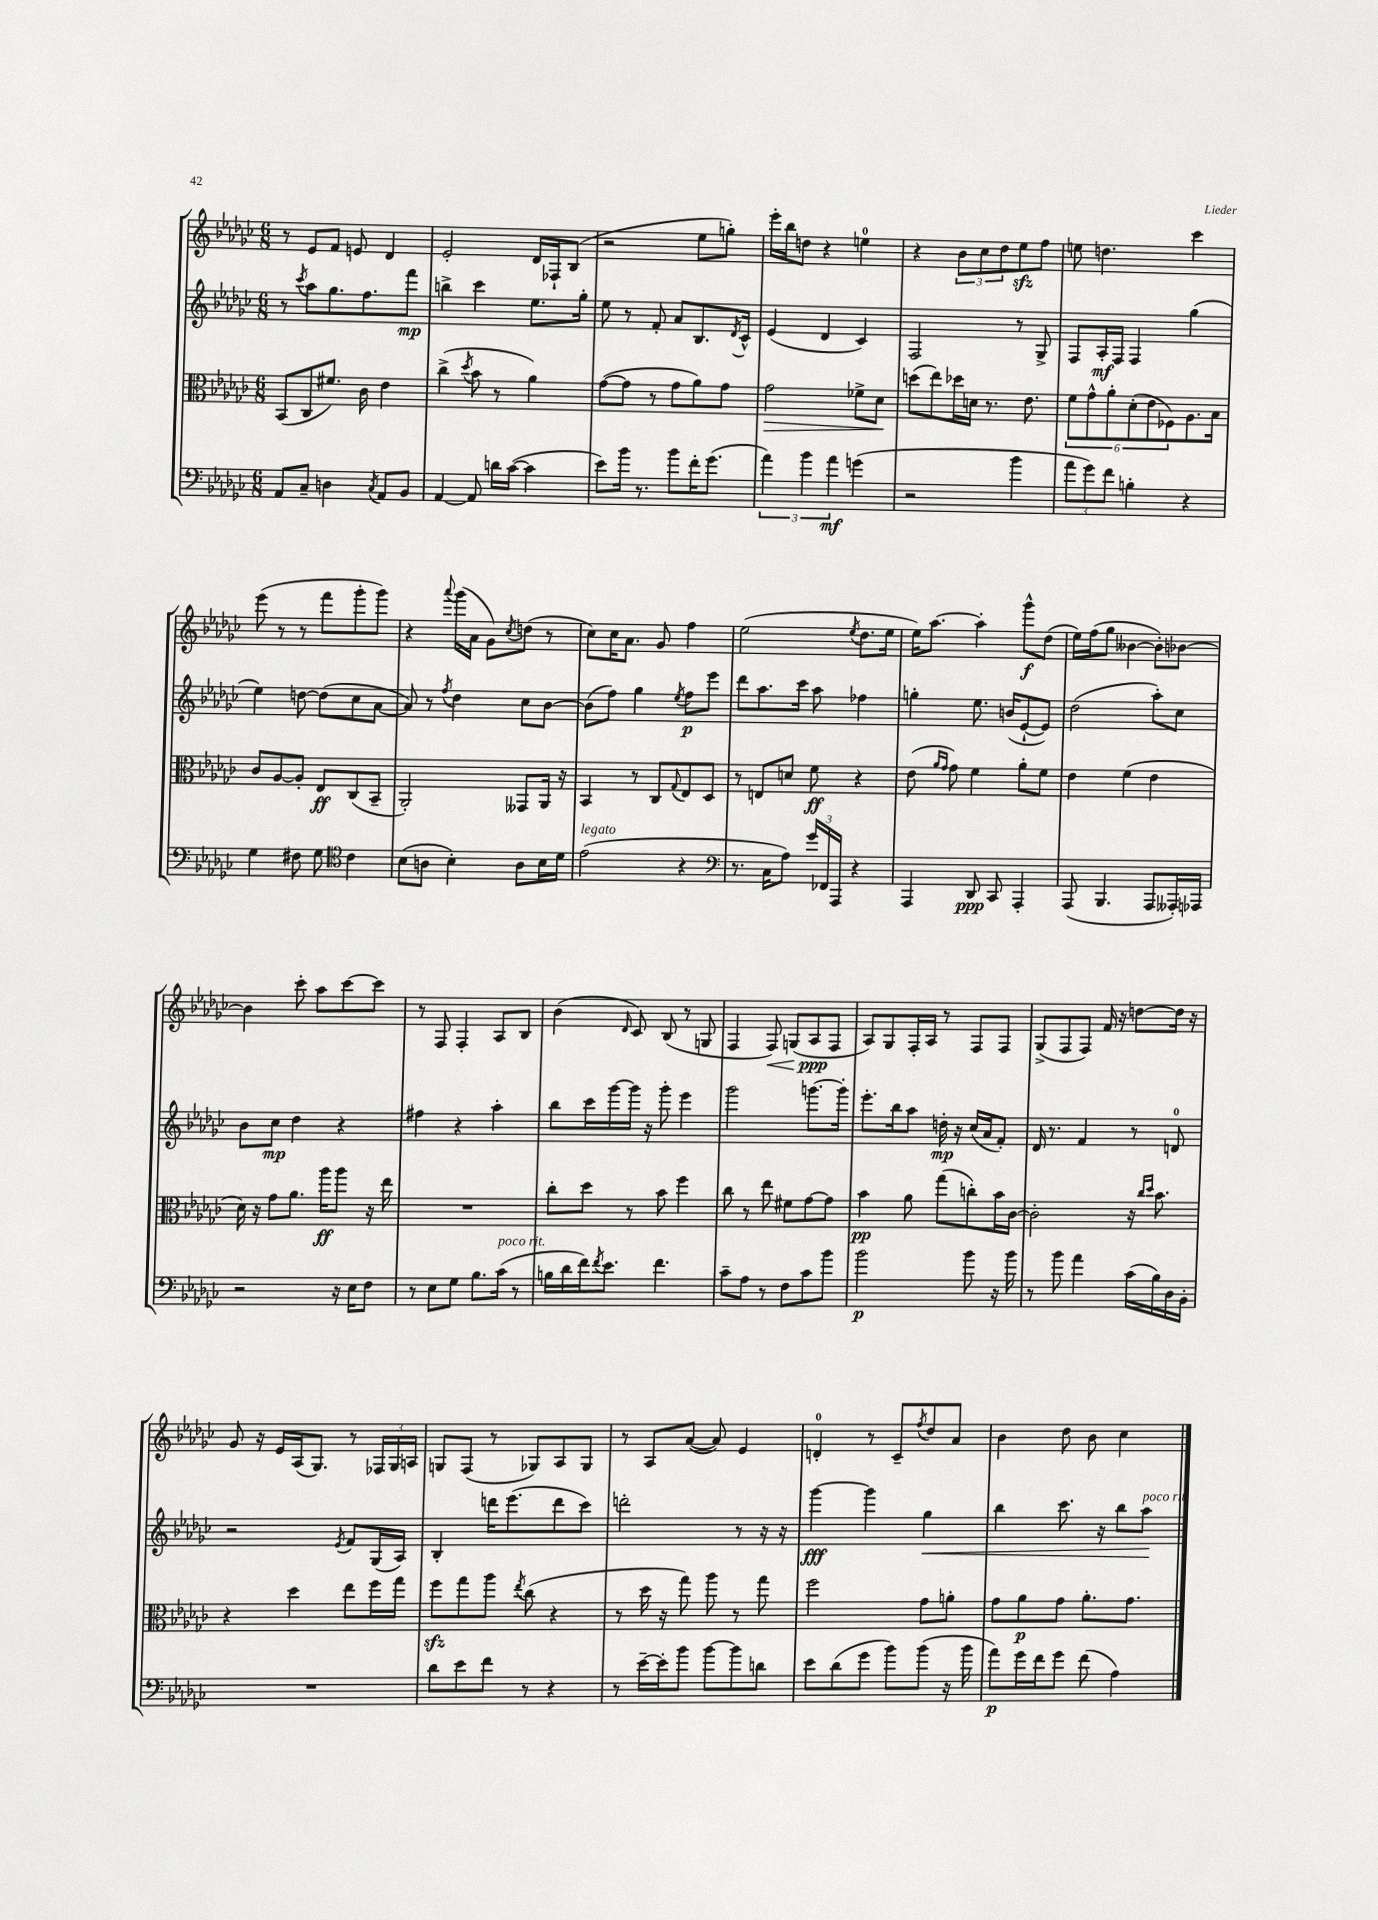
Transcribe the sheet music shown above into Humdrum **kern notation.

**kern	**dynam	**kern	**dynam	**kern	**dynam	**kern	**dynam
*part4	*part4	*part3	*part3	*part2	*part2	*part1	*part1
*staff4	*staff4	*staff3	*staff3	*staff2	*staff2	*staff1	*staff1
*clefF4	*	*clefC3	*	*clefG2	*	*clefG2	*
*k[b-e-a-d-g-c-]	*	*k[b-e-a-d-g-c-]	*	*k[b-e-a-d-g-c-]	*	*k[b-e-a-d-g-c-]	*
*M6/8	*	*M6/8	*	*M6/8	*	*M6/8	*
=83	=83	=83	=83	=83	=83	=83	=83
8AA-/L	.	(8BB-/L	.	8r	.	8r	.
.	.	.	.	8qccc-/	.	.	.
8C-~/J	.	8C-/	.	8aa-\L	.	8e-/L	.
4Dn\	.	8.f#X/J)	.	8.gg-\	.	8f/J	.
.	.	.	.	.	.	8en/	.
.	.	16c-\	.	8.ff\	.	.	.
8qC-/	.	.	.	.	.	.	.
8AA-/L	.	4e-\	.	.	.	4d-/	.
8BB-/J	.	.	.	8fff\J	mp	.	.
=84	=84	=84	=84	=84	=84	=84	=84
[4AA-/	.	(4cc-^\	.	4bbn^\	.	2e-'/	.
.	.	8qdd-/	.	.	.	.	.
8AA-/]	.	8b-\	.	4ccc-\	.	.	.
16dn\LL	.	8r	.	.	.	.	.
([16c-\JJ	.	.	.	.	.	.	.
4c-\]	.	4a-\)	.	8.ee-\L	.	16d-/LL	.
.	.	.	.	.	.	16F-X`/J	.
.	.	.	.	.	.	(8B-/J	.
.	.	.	.	16gg-'\Jk	.	.	.
=85	=85	=85	=85	=85	=85	=85	=85
8e-\L)	.	([8g-\L	.	8ee-\	.	2r	.
16b-\Jk	.	8g-\J]	.	8r	.	.	.
8.r	.	.	.	.	.	.	.
.	.	8r	.	8f'/	.	.	.
8b-\L	.	8g-\L	.	8a-/L	.	.	.
16f'\K	.	8a-\)	.	8.B-/	.	8ee-\L	.
(8.g-\J	.	.	.	.	.	.	.
.	.	8g-\J	.	.	.	8ggn'\J)	.
.	.	.	.	8qd-/	.	.	.
.	.	.	.	16c-^^/Jk	.	.	.
=86	=86	=86	=86	=86	=86	=86	=86
!	!	!	!LO:HP:b	!	!	!	!
6a-\)	.	2g-\	>	(4e-/	.	16eee-'\LL	.
.	.	.	.	.	.	16bb-\J	.
.	.	.	.	.	.	8ddn\J	.
6b-\	.	.	.	.	.	.	.
.	.	.	.	4d-/	.	4r	.
6a-\	mf	.	.	.	.	.	.
(4gn\	.	8f-X^\L	.	4c-/)	.	4een\	.
.	.	8d-\J	.	.	.	.	.
.	.	.	]	.	.	.	.
=87	=87	=87	=87	=87	=87	=87	=87
2r	.	(8ddn\L	.	2F/	.	4r	.
.	.	8ee-\)	.	.	.	.	.
.	.	16dd-X\L	.	.	.	12b-\L	.
.	.	16dn\JJ	.	.	.	.	.
.	.	.	.	.	.	12cc-\	.
.	.	8.r	.	.	.	.	.
.	.	.	.	.	.	12dd-\	.
4b-\	.	.	.	8r	.	8ee-zz\	.
.	.	8.e-\	.	.	.	.	.
.	.	.	.	8G-^/	.	8ff\J	.
=88	=88	=88	=88	=88	=88	=88	=88
12a-\L	.	12f\L	.	8F/L	.	8een\	.
12g-\)	.	12g-^^\	.	.	.	.	.
.	.	.	.	16A-'/L	mf	4.ddn\	.
12f\J	.	12a-'\	.	.	.	.	.
.	.	.	.	16F/JJ	.	.	.
4Bn'\	.	(12d-'\	.	4F/	.	.	.
.	.	12e-\	.	.	.	.	.
.	.	12F-X\)	.	.	.	.	.
4r	.	8.A-\	.	(4gg-\	.	4ccc-\	.
.	.	16B-\Jk	.	.	.	.	.
!!LO:LB:g=z
=89	=89	=89	=89	=89	=89	=89	=89
4G-\	.	8c-/L	.	4ee-\)	.	(8eee-\	.
.	.	[8A-/	.	.	.	8r	.
8F#X\	.	8A-'/J]	.	[8ddn\	.	8r	.
8G-\	.	8E-/L	ff	(8dd\L]	.	8fff\L	.
*clefC4	*	*	*	*	*	*	*
4c-\	.	(8C-/	.	8cc-\	.	8ggg-'\	.
.	.	8BB-~/J	.	[8a-\J	.	8ggg-\J)	.
=90	=90	=90	=90	=90	=90	=90	=90
(8B-\L	.	2AA-'/)	.	8a-/])	.	4r	.
8An\J	.	.	.	8r	.	.	.
.	.	.	.	8qff/	.	8qqaaa-/	.
4B-'\)	.	.	.	4dd-\	.	(16ggg-\LL	.
.	.	.	.	.	.	16a-\JJ	.
.	.	.	.	.	.	8g-\L)	.
.	.	.	.	.	.	8qcc-/	.
8A\L	.	8GG--X/L	.	8cc-\L	.	(8ddn\J	.
16B-\L	.	16AA-/Jk	.	[8b-\J	.	8r	.
16d-\JJ	.	16r	.	.	.	.	.
=91	=91	=91	=91	=91	=91	=91	=91
!LO:TX:a:i:t=legato	!	!	!	!	!	!	!
(2e-\	.	4BB-/	.	(8b-\L]	.	8cc-\L)	.
.	.	.	.	8ff\J)	.	16cc-\K	.
.	.	.	.	.	.	8.a-\J	.
.	.	8r	.	4gg-\	.	.	.
.	.	8C-/L	.	.	.	8g-/	.
.	.	8qqG-/	.	8qee-/	.	.	.
4r	.	8E-/	.	8ff\L	p	4ff\	.
.	.	8D-/J	.	8eee-\J	.	.	.
=92	=92	=92	=92	=92	=92	=92	=92
*clefF4	*	*	*	*	*	*	*
8.r	.	8r	.	8ddd-\L	.	(2ee-\	.
.	.	8En/L	.	8.aa-\	.	.	.
16C-\KL	.	.	.	.	.	.	.
8A-\J)	.	8dn/J	.	.	.	.	.
.	.	.	.	16ccc-\Jk	.	.	.
24g-/LL	.	8f\	ff	8aa-\	.	.	.
24FF-X/	.	.	.	.	.	.	.
24AAA-/JJ	.	.	.	.	.	.	.
.	.	.	.	.	.	8qee-/	.
4r	.	4r	.	4ff-X\	.	8.dd-\L	.
.	.	.	.	.	.	16ee-\Jk	.
=93	=93	=93	=93	=93	=93	=93	=93
4AAA-/	.	(8e-\	.	4ggn'\	.	16ee-\KL)	.
.	.	.	.	.	.	[8.aa-\J	.
.	.	16qqa-/LL	.	.	.	.	.
.	.	16qqg-/JJ	.	.	.	.	.
.	.	8g-\)	.	.	.	.	.
8DD-/	ppp	4f\	.	8.ee-\	.	4aa-'\]	.
8CC-/	.	.	.	.	.	.	.
.	.	.	.	(16bn/KL	.	.	.
4AAA-'/	.	8a-'\L	.	[8e-`/	.	8ggg-^^\L	f
.	.	8f\J	.	8e-/J])	.	(8dd-\J	.
=94	=94	=94	=94	=94	=94	=94	=94
(8AAA-/	.	4e-\	.	(2dd-\	.	16ee-\LL)	.
.	.	.	.	.	.	(16ff\J	.
4.BBB-/	.	.	.	.	.	8gg-\J	.
.	.	(4f\	.	.	.	[4b--X\	.
8AAA-/L	.	4e-\	.	8aa-'\L)	.	8b--'\L])	.
16AAA--X'/L)	.	.	.	8cc-\J	.	[8b-X\J	.
16AAA-X/JJ	.	.	.	.	.	.	.
!!LO:LB:g=z
=95	=95	=95	=95	=95	=95	=95	=95
2r	.	16d-\)	.	8b-\L	.	4b-\]	.
.	.	16r	.	.	.	.	.
.	.	8g-\L	.	8cc-\J	mp	.	.
.	.	8.a-\J	.	4dd-\	.	8ccc-'\	.
.	.	.	.	.	.	8aa-\L	.
.	.	16aa-\KL	ff	.	.	.	.
16r	.	8aa-\J	.	4r	.	[8ccc-\	.
16E-\KL	.	.	.	.	.	.	.
8F\J	.	16r	.	.	.	8ccc-\J]	.
.	.	16ee-\	.	.	.	.	.
=96	=96	=96	=96	=96	=96	=96	=96
8r	.	2.r	.	4ff#X\	.	8r	.
8E-\L	.	.	.	.	.	8F/	.
8G-\J	.	.	.	4r	.	4F'/	.
8.B-\L	.	.	.	.	.	.	.
.	.	.	.	4aa-'\	.	8A-/L	.
!LO:TX:a:i:t=poco rit.	!	!	!	!	!	!	!
(16c-\Jk	.	.	.	.	.	.	.
8r	.	.	.	.	.	8B-/J	.
=97	=97	=97	=97	=97	=97	=97	=97
16Bn\LL	.	8cc-'\L	.	8bb-\L	.	(4b-\	.
16d-\	.	.	.	.	.	.	.
16f\J)	.	8dd-\J	.	16ccc-\L	.	.	.
8qf/	.	.	.	.	.	.	.
8.e-\J	.	.	.	[16ggg-\	.	.	.
.	.	.	.	.	.	16qqd-/	.
.	.	8r	.	16ggg-\JJ]	.	8c-/)	.
.	.	.	.	16r	.	.	.
4.f\	.	8b-\	.	8ggg-'\	.	(8B-/	.
.	.	4ff\	.	4eee-\	.	8r	.
.	.	.	.	.	.	8Gn/	.
=98	=98	=98	=98	=98	=98	=98	=98
8c-~\L	.	8cc-\	.	2ggg-\	.	4F/	.
8A-\J	.	8r	.	.	.	.	.
!	!	!	!	!	!	!	!LO:HP:b
8r	.	8ee-\	.	.	.	8F/)	<
8F\L	.	8f#X\L	.	.	.	(8Gn/L	.
8c-\	.	[8g-\	.	[8.gggn\L	.	8A-/	ppp
8b-\J	.	8g-\J]	.	.	.	8F/J	[
.	.	.	.	16ggg'\Jk]	.	.	.
=99	=99	=99	=99	=99	=99	=99	=99
2b-\	p	4b-\	pp	8.eee-'\L	.	8A-/L)	.
.	.	.	.	.	.	8G-/	.
.	.	.	.	16bb-\k	.	.	.
.	.	8a-\	.	8aa-\J	.	16F'/L	.
.	.	.	.	.	.	16A-/JJ	.
.	.	(8gg-\L	.	16ddn'\	mp	8r	.
.	.	.	.	16r	.	.	.
8b-\	.	8ccn'\)	.	(16cc-/LL	.	8F/L	.
.	.	.	.	16a-/J	.	.	.
16r	.	16b-\L	.	8f'/J)	.	8F/J	.
16b-\	.	[16c-\JJ	.	.	.	.	.
=100	=100	=100	=100	=100	=100	=100	=100
8r	.	2c-'\]	.	16d-/	.	(8G-^/L	.
.	.	.	.	8.r	.	.	.
8b-\	.	.	.	.	.	8F/	.
4a-\	.	.	.	4f/	.	8F/J)	.
.	.	.	.	.	.	16f/	.
.	.	.	.	.	.	16r	.
(16c-\LL	.	16r	.	8r	.	[8ddn\L	.
.	.	16qqcc-/LL	.	.	.	.	.
.	.	16qqdd-/JJ	.	.	.	.	.
16B-\)	.	8.b-\	.	.	.	.	.
16D-\	.	.	.	8dn/	.	16dd\Jk]	.
16BB-'\JJ	.	.	.	.	.	16r	.
!!LO:LB:g=z
=101	=101	=101	=101	=101	=101	=101	=101
2.r	.	4r	.	2r	.	8g-/	.
.	.	.	.	.	.	16r	.
.	.	.	.	.	.	16e-/LL	.
.	.	4dd-\	.	.	.	(16A-/J	.
.	.	.	.	.	.	8.G-/J)	.
.	.	.	.	8qe-/	.	.	.
.	.	8ee-\L	.	8f/L	.	8r	.
.	.	16ff\L	.	(16G-/L	.	24F-X/LL	.
.	.	.	.	.	.	24G-/	.
.	.	16gg-\JJ	.	16A-/JJ)	.	.	.
.	.	.	.	.	.	24An/JJ	.
=102	=102	=102	=102	=102	=102	=102	=102
8d-\L	.	8ffzz\L	.	4B-'/	.	8Gn/L	.
8e-\	.	8gg-\	.	.	.	(8F/J	.
8f\J	.	8aa-\J	.	16dddn\KL	.	8r	.
.	.	.	.	(8.eee-\	.	.	.
.	.	8qee-/	.	.	.	.	.
8r	.	(8cc-\	.	.	.	8G-X/L)	.
4r	.	4r	.	8ddd\	.	8A-/	.
.	.	.	.	8ccc-\J)	.	8G-/J	.
=103	=103	=103	=103	=103	=103	=103	=103
8r	.	8r	.	2dddn'\	.	8r	.
[16e-~\LL	.	16dd-\	.	.	.	8A-/L	.
16e-'\J]	.	16r	.	.	.	.	.
8b-\J	.	8gg-\)	.	.	.	([8a-/J	.
[8b-\L	.	8aa-\	.	.	.	8a-/])	.
8b-\]	.	8r	.	8r	.	4e-/	.
8dn\J	.	8gg-\	.	16r	.	.	.
.	.	.	.	16r	.	.	.
=104	=104	=104	=104	=104	=104	=104	=104
8e-\L	.	2ff\	.	[4ggg-\	fff	4dn'/	.
(8d-\	.	.	.	.	.	.	.
8g-\J	.	.	.	4ggg-\]	.	8r	.
8b-\L)	.	.	.	.	.	8c-~/L	.
.	.	.	.	.	.	8qff/	.
!	!	!	!	!	!LO:HP:b	!	!
(8b-\J	.	8g-\L	.	4gg-\	<	8dd-/	.
16r	.	8an'\J	.	.	.	8a-/J	.
16b-\	.	.	.	.	.	.	.
=105	=105	=105	=105	=105	=105	=105	=105
8a-\L)	p	8g-\L	.	4bb-\	.	4b-\	.
16g-\L	.	8a-\	p	.	.	.	.
16f\J	.	.	.	.	.	.	.
8g-\J	.	8g-\J	.	8.ccc-\	.	8dd-\	.
(8f\	.	8.a-'\L	.	.	.	8b-\	.
.	.	.	.	16r	.	.	.
4A-\)	.	.	.	8bb-\L	.	4cc-\	.
.	.	8.g-\J	.	.	.	.	.
!	!	!	!	!LO:TX:a:i:t=poco rit.	!	!	!
.	.	.	.	8aa-\J	.	.	.
.	.	.	.	.	[	.	.
==	==	==	==	==	==	==	==
*-	*-	*-	*-	*-	*-	*-	*-
